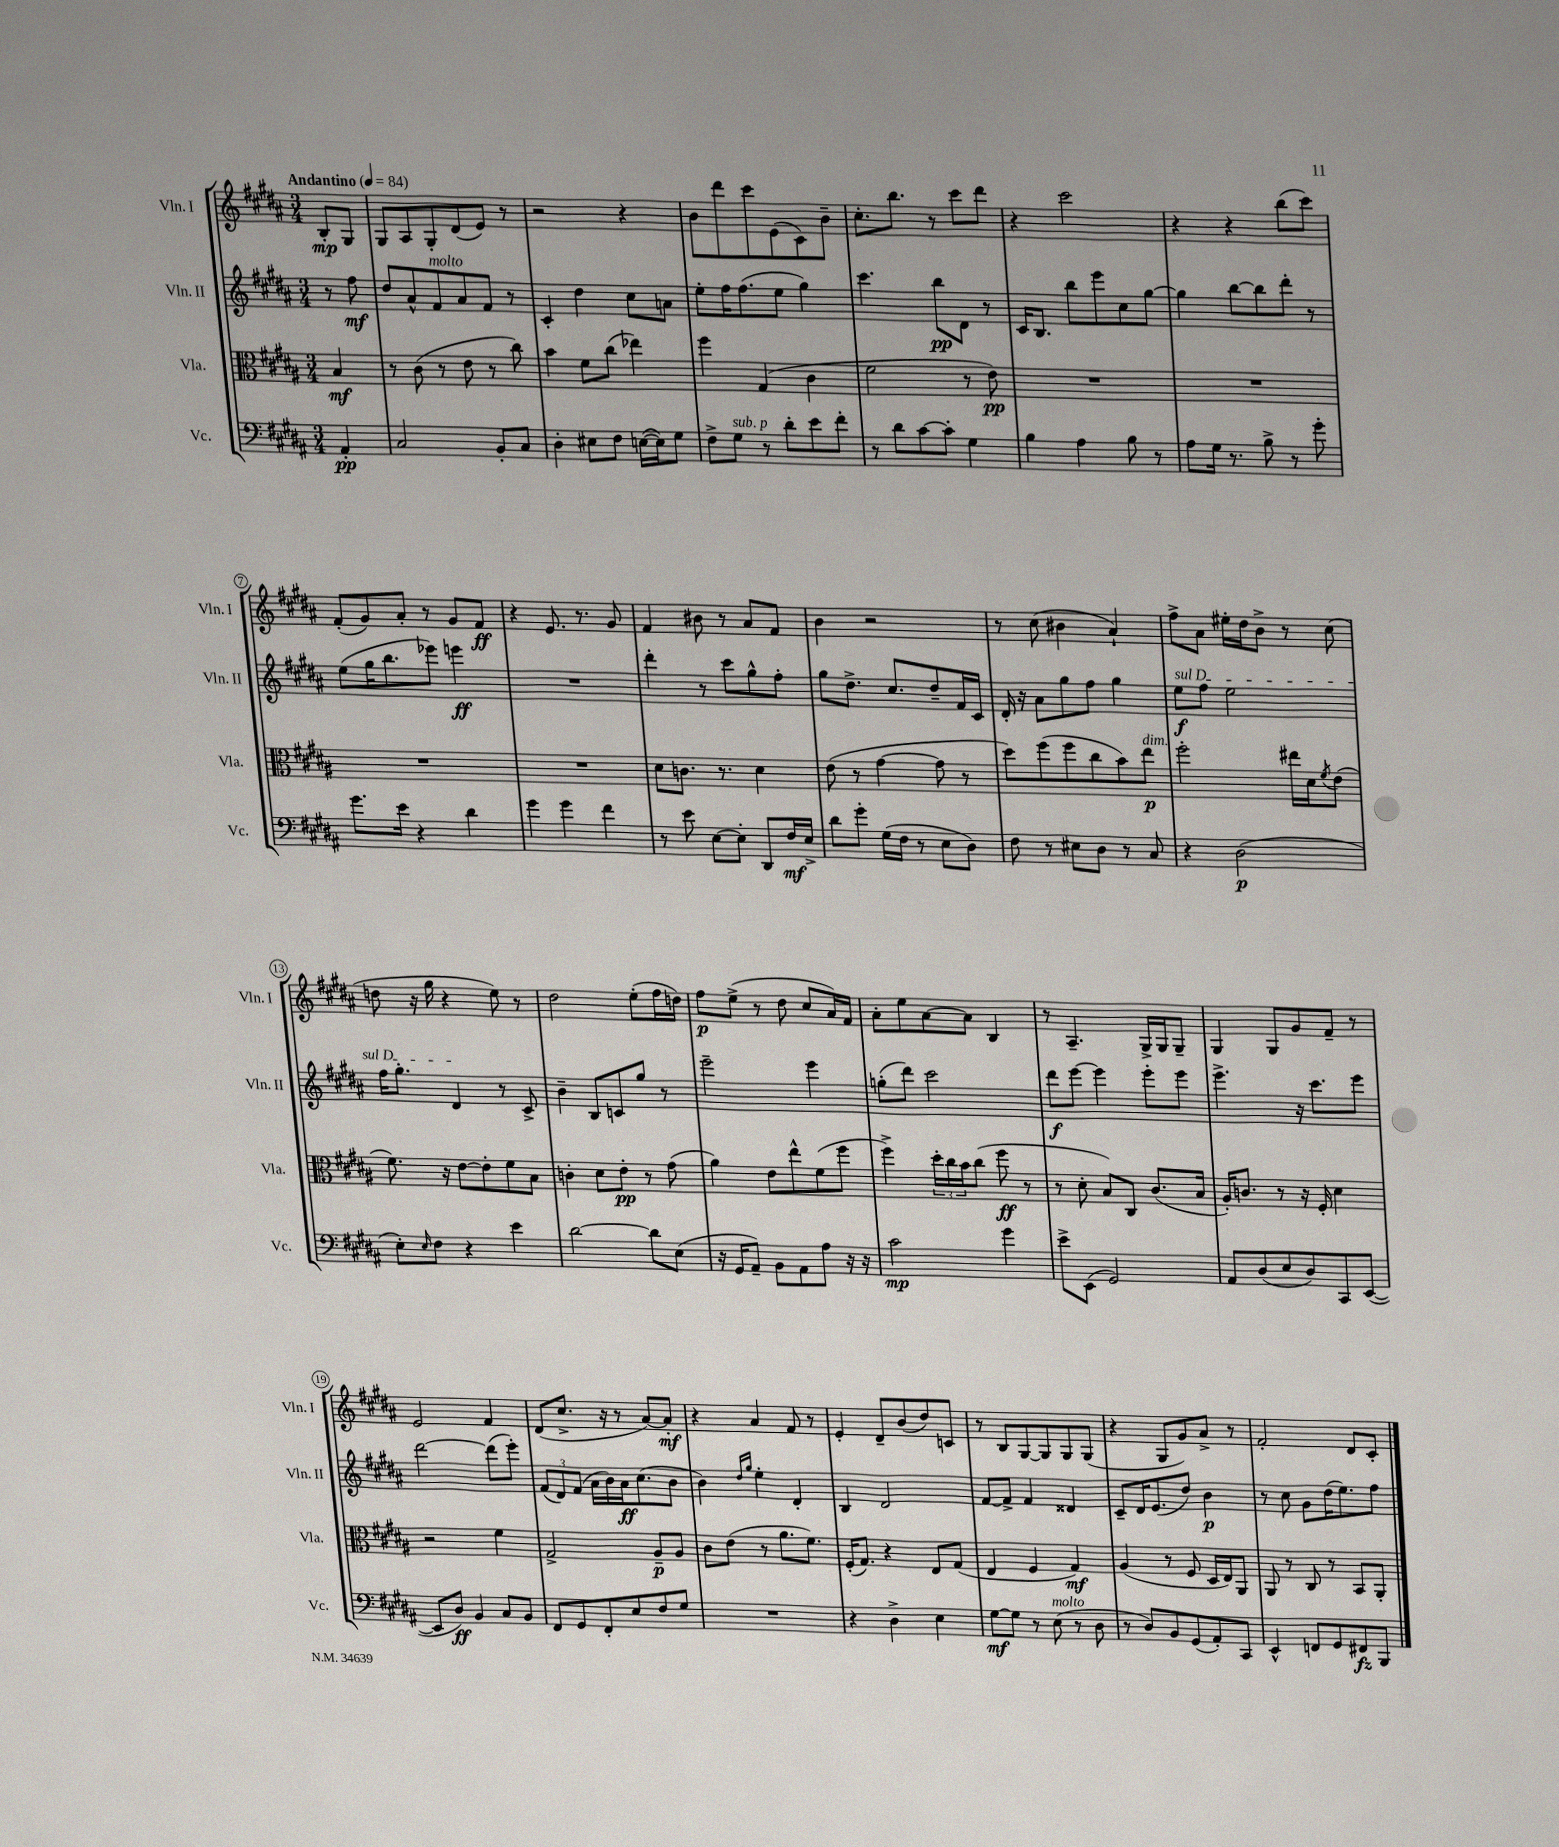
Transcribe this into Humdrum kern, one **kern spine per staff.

**kern	**kern	**kern	**kern
*staff4	*staff3	*staff2	*staff1
*clefF4	*clefC3	*clefG2	*clefG2
*k[f#c#g#d#a#]	*k[f#c#g#d#a#]	*k[f#c#g#d#a#]	*k[f#c#g#d#a#]
*M3/4	*M3/4	*M3/4	*M3/4
*MM84	*MM84	*MM84	*MM84
4AA#'	4B	8r	8B'
.	.	8ff#	8G#
=	=	=	=
2C#	8r	8dd#	8G#
.	(8c#	8a#^^	8A#
.	8r	8f#	8G#'
.	8e	8a#	(8d#
8BB'	8r	8f#	8e)
8C#	8cc#)	8r	8r
=	=	=	=
4D#'	4b	4c#'	2r
8E#	8f#	4dd#	.
8F#	(8cc#	.	.
([16E	4ee-)	8cc#	4r
16E])	.	.	.
8G#	.	8a	.
=	=	=	=
8F#^	4ff#	8ee'	8b
8G#	.	16ff#	8ddd#
.	.	(8.ff#	.
8r	(4G#	.	8ccc#
8d#'	.	8ee	(8e
8e	4c#	4gg#)	8c#)
8f#'	.	.	8b~
=	=	=	=
8r	2f#	4.ccc#	8.cc#'
8d#	.	.	.
.	.	.	8.bb
[8c#	.	.	.
8c#']	.	8bb	8r
4G#	8r	8d#	8ccc#
.	8e)	8r	8ddd#
=	=	=	=
4B	2.r	16c#	4r
.	.	8.B	.
4A#	.	8bb	2ccc#
.	.	8eee	.
8B	.	8cc#	.
8r	.	[8gg#	.
=	=	=	=
8A#	2.r	4gg#]	4r
16G#	.	.	.
8.r	.	.	.
.	.	[8bb	4r
8B^	.	8bb]	.
8r	.	8ddd#'	(8bb
8g#'	.	8r	8ccc#)
=	=	=	=
8.g#	2.r	(8ee	(8f#'
.	.	16gg#	8g#)
16e	.	8.bb	.
4r	.	.	8a#'
.	.	8eee-)	8r
4d#	.	4eee	8g#
.	.	.	8f#
=	=	=	=
4g#	2.r	2.r	4r
4g#	.	.	8.e
.	.	.	8.r
4f#	.	.	.
.	.	.	8g#
=	=	=	=
8r	8d#	4ddd#'	4f#
8e	8.c	.	.
[8E	.	8r	8b#
.	8.r	.	.
8E']	.	8ccc#	8r
8DD#	4d#	8gg#^^	8a#
16F#	.	8ff#'	8f#
16E^	.	.	.
=	=	=	=
8d#	(8e	8gg#	4b
8g#'	8r	8.dd#^	.
(16G#	[4g#	.	2r
16F#	.	8.cc#	.
8r	.	.	.
8E	8g#]	8dd#~	.
8D#)	8r	16f#	.
.	.	16c#	.
=	=	=	=
8F#	8dd#)	16d#'	8r
.	.	16r	.
8r	(8ff#	8a#	(8cc#
8E#	8ff#	8gg#	4b#
8D#	8cc#	8ff#	.
8r	8b)	4gg#	4a#`)
8C#	8ee	.	.
=	=	=	=
4r	2ff#'	8ee	8ff#^
.	.	8ff#	8a#
(2D#	.	2ee	16ee#'
.	.	.	16dd#
.	.	.	8b^
.	16ee#	.	8r
.	16d#	.	.
.	8qf#	.	.
.	(8e	.	(8cc#
=	=	=	=
8E')	8.f#)	16ff#	8dd
.	.	8.gg#'	.
16qqE	.	.	.
8F#	.	.	16r
.	16r	.	16gg#
4r	[8e	4d#	4r
.	8e']	.	.
4e	8f#	8r	8ee)
.	8B	8c#^	8r
=	=	=	=
[2d#	4c'	4b~	2dd#
.	8d#	8B	.
.	8e'	8c	.
8d#]	8r	8gg#	(8ee'
(8E	(8g#	8r	16ff#
.	.	.	16dd)
=	=	=	=
16r	4a#)	2eee~	8ff#
16GG#	.	.	.
8AA#~)	.	.	(8ee^
8BB	8e	.	8r
8AA#	8ee^^	.	8dd#
8A#	(8f#	4eee	8cc#
16r	8ff#	.	16a#)
16r	.	.	16f#
=	=	=	=
2c#	4ff#^)	(8gg'	8a#'
.	.	8ddd#)	8ee
.	24dd#'	2ccc#	[8a#
.	24cc#	.	.
.	24b	.	.
.	(8cc#	.	8a#]
4g#	8ff#	.	4B
.	8r	.	.
=	=	=	=
8e^	8r	8ddd#	8r
(8EE	8d#'	[8eee	4.A#~
2GG#)	8B)	4eee]	.
.	8C#	.	.
.	(8.c#	8eee'	16G#^
.	.	.	16G#
.	.	8eee	8G#~
.	16B	.	.
=	=	=	=
8AA#	16A#')	4.eee^	4G#
.	8.c	.	.
(8D#	.	.	.
8E	8r	.	8G#
8D#)	16r	16r	8g#
.	16F#'	8.ccc#	.
8CC#	4d#	.	8f#~
([8EE	.	8eee	8r
=	=	=	=
8EE]	2r	[2ddd#	2e
8D#)	.	.	.
4BB	.	.	.
8C#	4f#	(8ddd#]	4f#
8BB	.	8eee')	.
=	=	=	=
8FF#	2G#^	(12f#	(8d#
.	.	12d#)	.
8GG#	.	.	8.cc#^
.	.	(12f#	.
8FF#'	.	16a#	.
.	.	16b)	16r
8E	.	16a#	8r
.	.	(8.cc#	.
8F#	8A#~	.	[8a#)
8G#	8A#	8b	8a#']
=	=	=	=
2.r	8c#	4b)	4r
.	(8e	.	.
.	.	16qqdd#	.
.	.	16qqgg#	.
.	8r	4ee'	4a#
.	8.a#	.	.
.	.	4d#'	8f#
.	8.f#)	.	.
.	.	.	8r
=	=	=	=
4r	(16F#'	4B	4e'
.	8.G#)	.	.
4D#^	4r	2d#	8d#~
.	.	.	(8b
4E	8E	.	8dd#)
.	(8G#	.	8c
=	=	=	=
[8G#	4E	[8f#	8r
8G#]	.	8f#^]	8B
8r	4F#	4f#	[8G#
(8E	.	.	8G#]
8r	4G#)	4d##	8G#
8D#	.	.	(8G#
=	=	=	=
8r	(4A#	8c#~	4r
8D#)	.	16d#	.
.	.	(8.e	.
8BB	8r	.	8G#
(8GG#	8F#	8dd#)	8g#)
8AA#')	16D#	4b	8a#^
.	16E)	.	.
8CC#	8AA#	.	8r
=	=	=	=
4EE^^	8AA#	8r	2f#'
.	8r	8cc#	.
8FF	8C#	8g#	.
8GG#	8r	(16dd#	.
.	.	8.ee)	.
8FF#	8BB	.	8d#
8BBB	8AA#'	8ff#	8c#'
==	==	==	==
*-	*-	*-	*-
